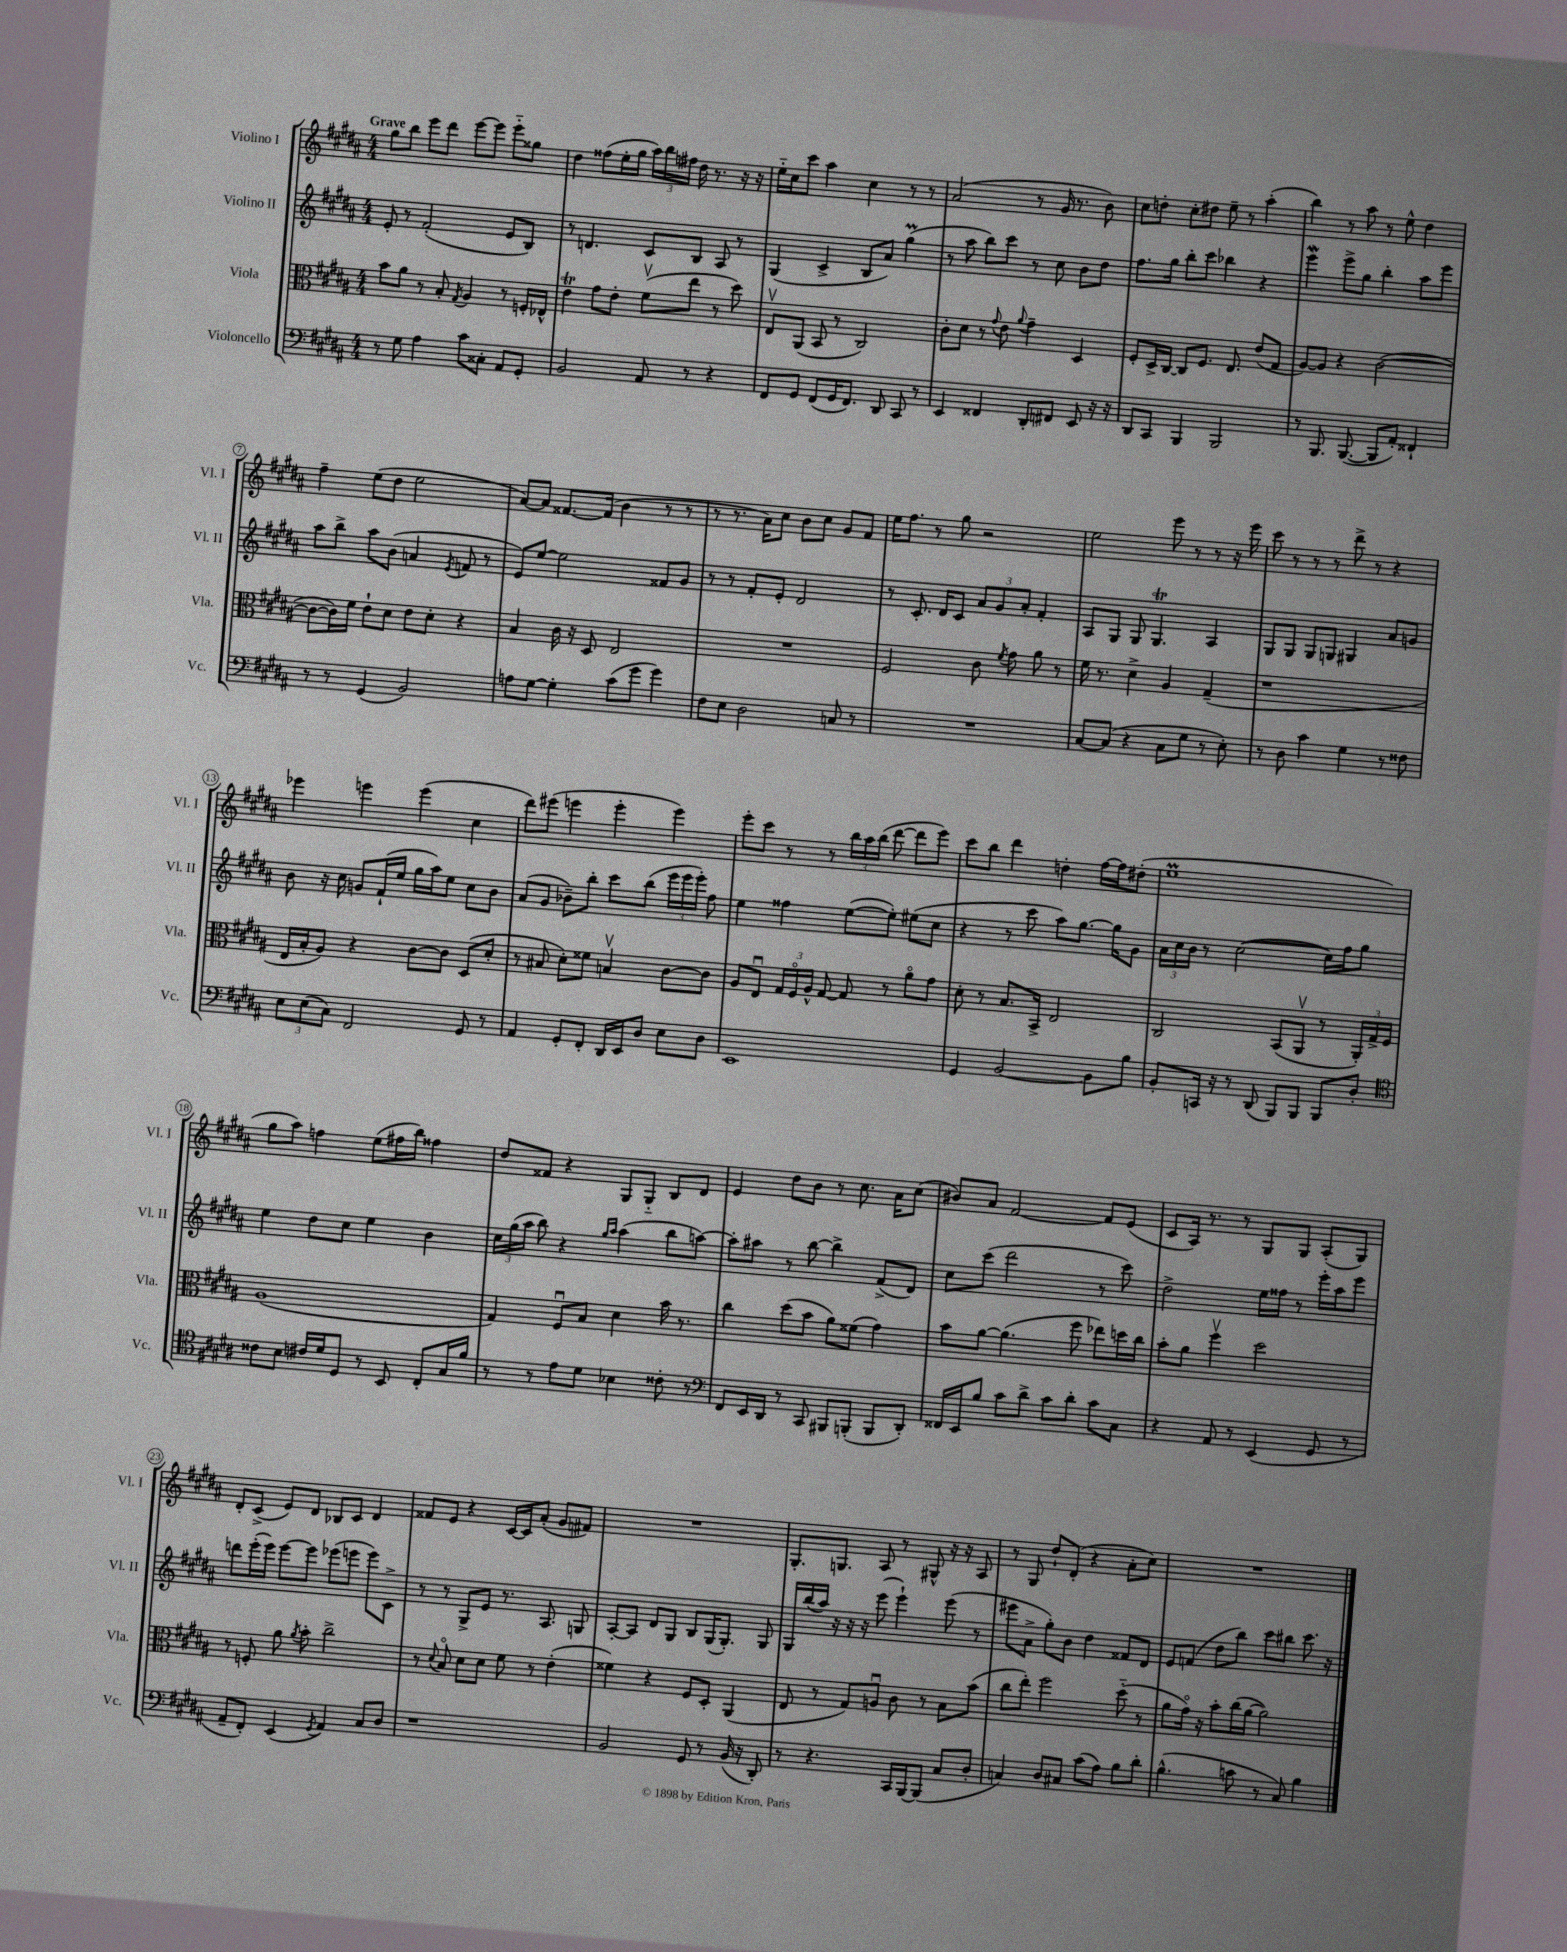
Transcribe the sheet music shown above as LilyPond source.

<<
\new StaffGroup <<
\new Staff = "s0" \with { instrumentName = "Violino I" shortInstrumentName = "Vl. I" } {
    \clef treble \key b \major \numericTimeSignature \time 4/4 \tempo "Grave"
    \autoBeamOff gis''8[ b''8] e'''8[ dis'''8] e'''8[~ e'''8] e'''8[-_ gisis''8] |
    dis''4 fisis''8[( e''16-. gis''16] \tuplet 3/2 { ais''16[) b''16 fis''16] } dis''16 r8. r16 r16 |
    e''16[-_ cis''16 cis'''8] ais''4 cis''4 r8 r8 |
    ais'2( r8 gis'16 r8. b'8) |
    cis''8[ d''8]-. cis''8[-. dis''8] e''8-- r8 ais''4-.( |
    b''4) r8 ais''8 r8 e''8-^ dis''4 |
    fis''4-- e''8[( dis''8] e''2 |
    ais'8[~) ais'8] fisis'8.[~ fisis'16]( b'4 r8 r8 |
    r8 r8. ais'16[) cis''8] b'8[ cis''8] gis'8[ fis'8] |
    e''16[ fis''8.] r8 gis''8 r2 |
    e''2 e'''8 r8 r8 r16 e'''16 |
    cis'''8 r8 r8 r8 dis'''8-> r8 r4 |
    ees'''4 e'''4 e'''4( cis''4 |
    dis'''8[) eis'''8]( e'''4 e'''4-. e'''4) |
    e'''8[-. cis'''8] r8 r8 \tuplet 3/2 { b''16[ ais''16 b''16]( } dis'''8~ dis'''8[ e'''8]) |
    cis'''8[ b''8] dis'''4 d''4-. fis''16[~ fis''16 dis''8]-.( |
    e''1\prall |
    gis''8[ ais''8]) f''4 e''8[( fis''16 b''16]) fisis''4 |
    dis''8[ fisis'8] r4 gis8[ gis8]-_ b8[ dis'8] |
    e'4 dis''8[ b'8] r8 cis''8. ais'16[ cis''8]( |
    bis'8[) ais'8] fis'2~ fis'8[ e'8]( |
    cis'8[ ais16]) r8. r8 gis8[ gis8] ais8[-.( gis8]) |
    dis'8[-. cis'8]->( e'8[) dis'8] bes8[ cis'8] dis'4 |
    fisis'8[ e'8] r4 cis'16[~ cis'16 ais'8]-.( gis'8[ fis'8]) |
    R1 |
    gis8.[-. g8.] ais8 r8 gis8-^ r16 r16 ais8 |
    r8 gis8 dis''8[-! dis'8]-.( r4 ais'8[-. cis''8]) |
    R1 \bar "|." |
}
\new Staff = "s1" \with { instrumentName = "Violino II" shortInstrumentName = "Vl. II" } {
    \clef treble \key b \major \numericTimeSignature \time 4/4
    \autoBeamOff e'8-. r8 fis'2-.( e'8[ b8]) |
    r8 d'4. cis'8[ b8] ais8 r8 |
    gis4( cis'4-> b8[ ais'8]) gis''4\prall( |
    r8 ais''8 b''8[) cis'''8] r8 cis''8 b'8[ dis''8] |
    fis''8.[ gis''16] b''8[-. cis'''8] bes''4 r4 |
    e'''4\mordent e'''8[-> gis''8] b''4-. ais''8[ e'''8] |
    ais''8[ b''8]-> ais''8[ b'8]( a'4 \acciaccatura { e'8 } f'8 r8 |
    e'8[) e''8]~ e''2 fisis'8[ gis'8] |
    r8 r8 fis'8[-. e'8]-. dis'2 |
    r8 cis'8.-. dis'16[ cis'8] \tuplet 3/2 { ais'8[ gis'8 ais'8]-. } fis'4-. |
    ais8[ gis8] gis8 gis4.\trill ais4 |
    gis8[ gis8] gis8[ g8] gis4 ais'8[ g'8] |
    b'8 r16 cis''16 g'8[ fis'16-!( e''16] gis''16[ ais''16) e''8] cis''8[ b'8] |
    ais'8[( gis'8] bes'8[--) b''8]-. cis'''8[ b''8]( \tuplet 3/2 { e'''16[ e'''16 e'''16]-.) } fis''8 |
    e''4 fisis''4 e''8[~( e''8]-.) eis''8[( cis''8] |
    r4 r8 cis'''8 ais''8[) gis''8.]~ gis''16[ gis'8] |
    \tuplet 3/2 { ais'16[ cis''16 b'16] } r8 cis''2~( cis''16[) fis''16 gis''8] |
    e''4 dis''8[ cis''8] e''4 b'4 |
    \tuplet 3/2 { cis''16[ gis''16( ais''16] } b''8) r4 \grace { gis''16[ ais''16] } ais''4( b''8[ a''8]~) |
    a''8[-. ais''8] r8 b''8~ b''4-> fis'8[->( dis'8]) |
    cis''8[ cis'''8]( dis'''2 r8 cis'''8) |
    dis''2-> e''16[ fisis''16] r8 e'''16[-. ais''16 e'''8] |
    d'''8[ e'''16-.( e'''16]) e'''8[~ e'''8] ees'''8[( e'''8] e'''8[) cis'8]-> |
    r8 r8 gis8[-> e'8] r8. ais8. g8 |
    ais8[~-. ais8] dis'8[ gis8] b8[ gis16( gis8.]-.) gis8 |
    gis16[ b''16( ais''16]) r16 r16 r16 e'''8( e'''4-!) e'''8( r8 |
    eis'''8[ ais'8]-> gis''8[-.) b'8] dis''4 fisis'8[ dis'8] |
    e'8[ f'8]( dis''8[ b''8]) cis'''8[ bis''8] cis'''8. r16 \bar "|." |
}
\new Staff = "s2" \with { instrumentName = "Viola" shortInstrumentName = "Vla." } {
    \clef alto \key b \major \numericTimeSignature \time 4/4
    \autoBeamOff b'8[ ais'8] r8 b8-. \acciaccatura { gis8 } ais4 r8 f16[-. ees16]-^ |
    e'4\trill gis'8[ e'8]-. fis'8[\upbow( e''8] r8 dis''8) |
    e8[\upbow ais,8]( b,8 r8 cis2) |
    cis'8[-. dis'8] r8 \appoggiatura { gis'8 } e'8 \appoggiatura { ais'8 } gis'4-- dis4 |
    fis8[-. dis16-> cis16]~ cis8[ fis8.] e8. e'8[( gis8] |
    ais8[~) ais8] r4 cis'2~( |
    cis'8[~ cis'16) fis'16] e'8[-! dis'8] e'8[ dis'8]-. r4 |
    b4 cis'16 r16 dis8 e2 |
    R1 |
    fis2 cis'8 \acciaccatura { fis'8 } gis'8 ais'8 r8 |
    fis'16 r8. dis'4-> ais4 gis4--( |
    r1 |
    e16[ b16-. ais8]) r4 cis'8[~ cis'8] dis8[( dis'8]-. |
    r8 bis8 dis'8[-.) fisis'8] b4\upbow cis'8[~ cis'8] |
    ais8[ e8]\downbow \tuplet 3/2 { gis16[ fis16\flageolet ais16]-^ } gis8~ gis8 r8 ais'8[\flageolet gis'8] |
    dis'8-. r8 b8.[ b,16]-> e2 |
    cis2 b,8[( ais,8]\upbow r8 \tuplet 3/2 { ais,16[-.) gis16-> fis16] } |
    ais1( |
    gis4) fis8[\downbow b8] dis'4 b'16 r8. |
    cis''4 dis''8[( b'8] ais'8[) fisis'8]( gis'4) |
    b'8[ ais'8]~ ais'4.( fis''8 ees''8[) d''16 cis''16] |
    b'8[-. ais'8] fis''4\upbow dis''2 |
    r8 f8-. ais'8 \acciaccatura { ais'8 } b'8-. cis''2-> |
    r8 \appoggiatura { dis'8 } b8\flageolet dis'8[ dis'8] fis'8 r8 e'4-.( |
    fisis'4) r4 fis8[ dis8]-. ais,4( |
    e8 r8 gis8[) a8]\downbow cis'8 r8 b8[ b'8]( |
    cis''8[ e''8]-.) fis''2 dis''8-_( r8 |
    ais'8[ gis'16]\flageolet) r16 b'8[-. cis''16( ais'16]~ ais'2) \bar "|." |
}
\new Staff = "s3" \with { instrumentName = "Violoncello" shortInstrumentName = "Vc." } {
    \clef bass \key b \major \numericTimeSignature \time 4/4
    \autoBeamOff r8 gis8 ais4 cis'8[ cisis8]-. ais,8[ gis,8]-. |
    b,2 ais,8 r8 r4 |
    fis,8[ gis,8] fis,8[( gis,16 fis,8.]) dis,8 cis,8 r8 |
    e,4 fisis,4 dis,8[-. fis,8] e,8 r16 r16 |
    dis,8[ cis,8] b,,4 b,,2 |
    r8 b,,8. b,,8.~( b,,8[ ais,8]-.) fisis,4-! |
    r8 r8 gis,4( b,2) |
    a8[ gis8]~ gis4-. cis'8[( gis'8] gis'4) |
    fis8[ e8] dis2 c8 r8 |
    R1 |
    cis8[~ cis8]( r4 cis8[ gis8] r8 e8-.) |
    r8 dis8 cis'4 gis4 r8 fisis8 |
    \tuplet 3/2 { e8[ e8( cis8]) } fis,2 gis,8 r8 |
    ais,4 gis,8[-. fis,8]-. dis,16[ e,16 dis8] e8[ dis8] |
    e,1 |
    gis,4 b,2~ b,8[ b8] |
    b,8[-. c,16] r16 r8 dis,8( b,,8[) b,,8] b,,8[ dis8]-. |
    \clef tenor cisis'8[ b8] cis'16[ dis'16 dis8] r8 b,8 cis8[-. gis16 fis'16] |
    r8 r8 e'8[ dis'8] bes4 cisis'8-. r8 |
    \clef bass fis,8[ e,16 dis,16] r8 cis,8 bis,,8[ b,,8]-.( b,,8[ dis,8]-.) |
    fisis,16[ e,16 b8] cis'8[ dis'8]-> cis'8[ dis'8]-. cis'8[ cis8] |
    r4 ais,8 r8 e,4( gis,8 r8 |
    ais,8[-- fis,8]-.) e,4( \acciaccatura { gis,8 } ais,4) cis8[ dis8] |
    r1 |
    b,2 gis,8 r8 b,16( r16 dis,8-.) |
    r8 r4. cis,16[ b,,16~ b,,8]( cis8[ dis8]-. |
    c4) dis8[ cis8] cis'8[( ais8]) b8[ dis'8]-. |
    b4.-^( c'8 r8 cis8) b4 \bar "|." |
}
>>
>>
\layout { \context { \Score \override BarNumber.stencil = #(make-stencil-circler 0.1 0.3 ly:text-interface::print) } }
